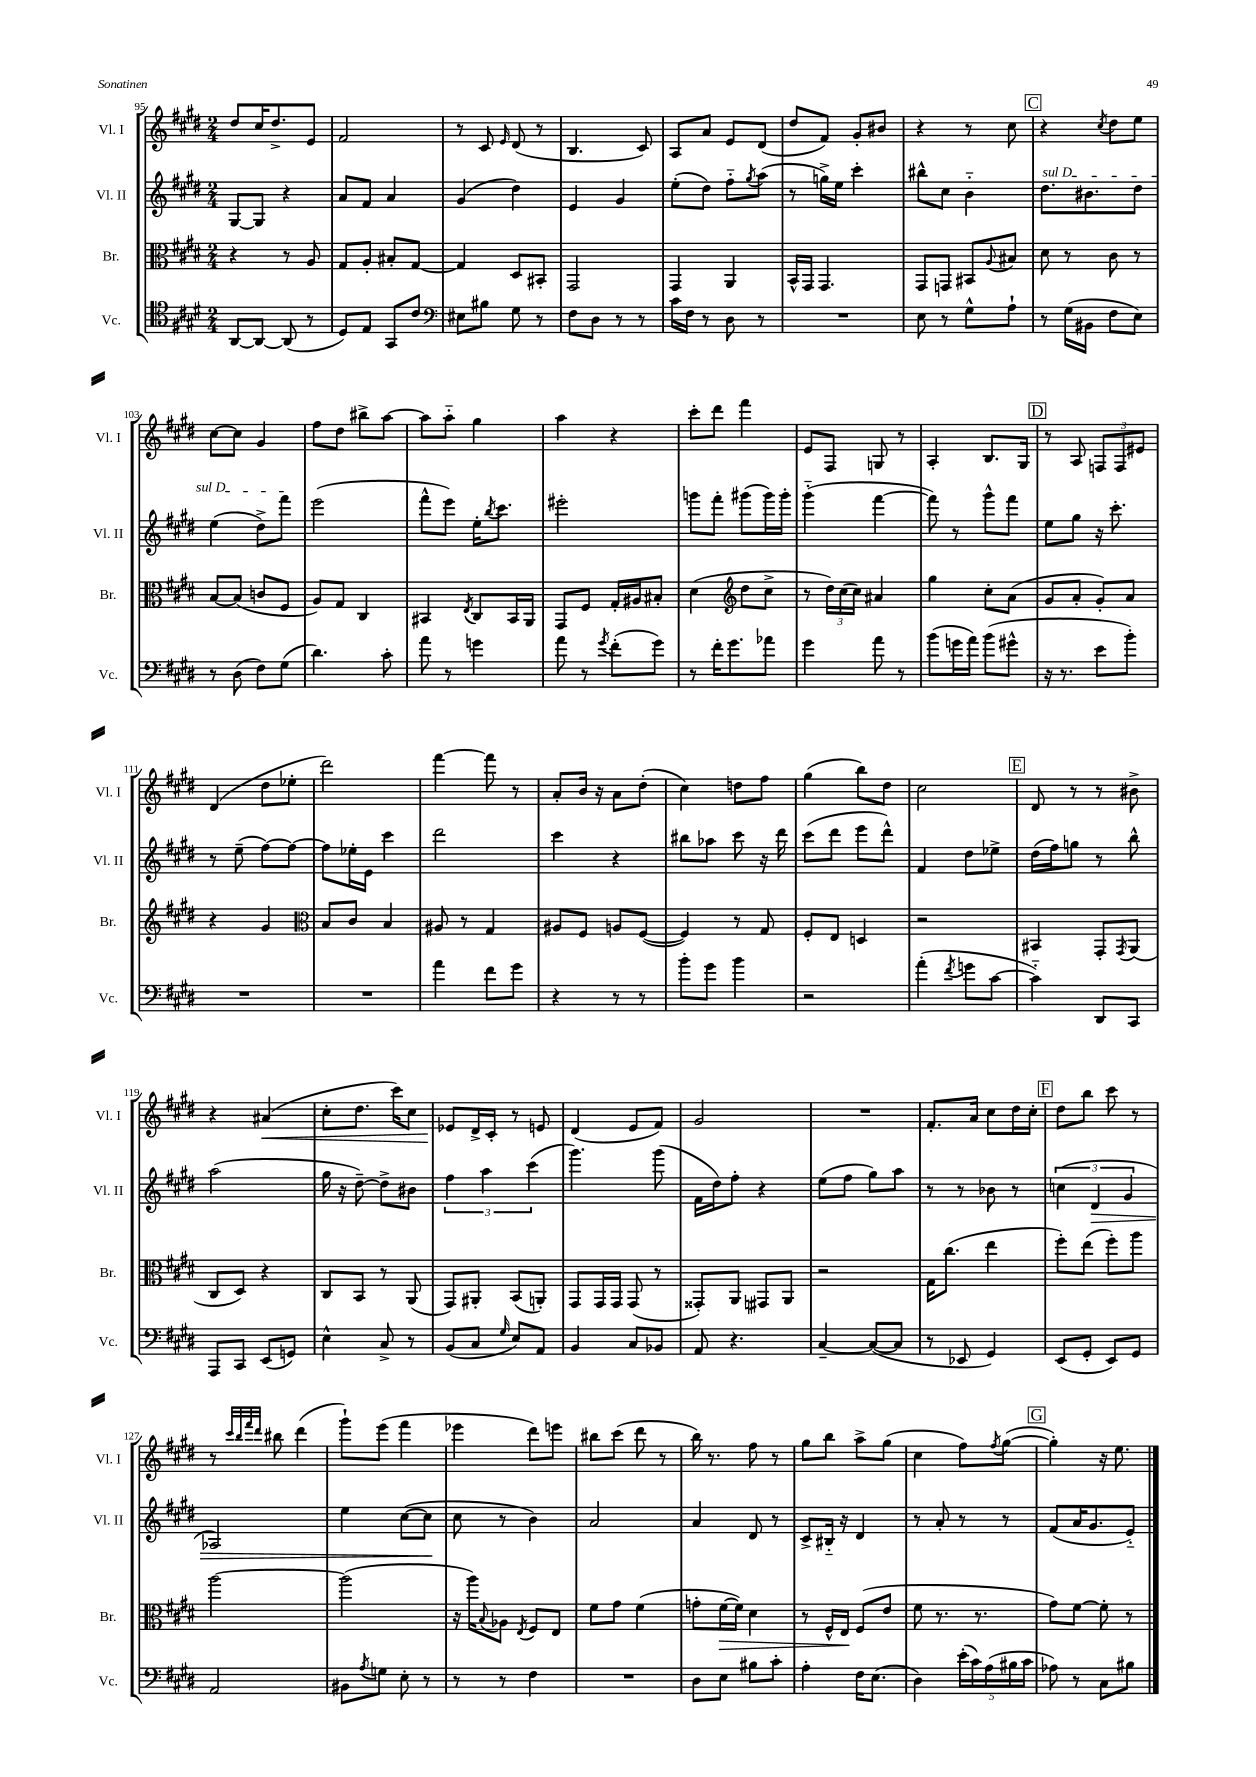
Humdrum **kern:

**kern	**kern	**dynam	**kern	**dynam	**kern	**dynam
*part4	*part3	*part3	*part2	*part2	*part1	*part1
*staff4	*staff3	*staff3	*staff2	*staff2	*staff1	*staff1
*I"Vc.	*I"Br.	*	*I"Vl. II	*	*I"Vl. I	*
*I'Vc.	*I'Br.	*	*I'Vl. II	*	*I'Vl. I	*
*clefC4	*clefC3	*	*clefG2	*	*clefG2	*
*k[f#c#g#d#]	*k[f#c#g#d#]	*	*k[f#c#g#d#]	*	*k[f#c#g#d#]	*
*M2/4	*M2/4	*	*M2/4	*	*M2/4	*
=95	=95	=95	=95	=95	=95	=95
[8AA/L	4r	.	[8G#/L	.	8dd#/L	.
8AA/J_	.	.	8G#/J]	.	16cc#/K	.
.	.	.	.	.	8.dd#^/	.
(8AA/]	8r	.	4r	.	.	.
8r	8A/	.	.	.	8e/J	.
=96	=96	=96	=96	=96	=96	=96
8D#/L)	8G#/L	.	8a/L	.	2f#/	.
8E/J	8A'/J	.	8f#/J	.	.	.
8GG#/L	8B#X'/L	.	4a/	.	.	.
8c#/J	[8G#/J	.	.	.	.	.
=97	=97	=97	=97	=97	=97	=97
*clefF4	*	*	*	*	*	*
8E#X\L	4G#/]	.	(4g#/	.	8r	.
8B#X\J	.	.	.	.	8c#/	.
.	.	.	.	.	16qqe/	.
8G#\	8D#/L	.	4dd#\)	.	(8d#/	.
8r	8BB#X'/J	.	.	.	8r	.
=98	=98	=98	=98	=98	=98	=98
8F#\L	2GG#/	.	4e/	.	4.B/	.
8D#\J	.	.	.	.	.	.
8r	.	.	4g#/	.	.	.
8r	.	.	.	.	8c#/)	.
=99	=99	=99	=99	=99	=99	=99
16c#\LL	4GG#/	.	(8ee'\L	.	8A/L	.
16F#\JJ	.	.	.	.	.	.
8r	.	.	8dd#\J)	.	8a/J	.
8D#\	4AA/	.	8ff#\L	.	8e/L	.
.	.	.	8qgg#/	.	.	.
8r	.	.	(8aa\J	.	(8d#/J	.
=100	=100	=100	=100	=100	=100	=100
2r	16BB^^/LL	.	8r	.	8dd#/L	.
.	16GG#/JJ	.	.	.	.	.
.	4.GG#/	.	16ggn^\LL)	.	8f#/J)	.
.	.	.	16ee\JJ	.	.	.
.	.	.	4ccc#'\	.	8g#'/L	.
.	.	.	.	.	8b#X/J	.
=101	=101	=101	=101	=101	=101	=101
8E\	8GG#/L	.	8bb#X^^\L	.	4r	.
8r	8GGn/J	.	8cc#\J	.	.	.
8G#^^\L	8BB#X/L	.	4b\	.	8r	.
.	8qqA/	.	.	.	.	.
8A`\J	8B#X/J	.	.	.	8cc#\	.
!!LO:REH:place=s1:t=C
=102	=102	=102	=102	=102	=102	=102
!	!	!	!LO:TX:a:i:t=sul D	!	!	!
8r	8d#\	.	8.dd#\L	.	4r	.
(16G#\LL	8r	.	.	.	.	.
16BB#X\JJ	.	.	8.b#X\	.	.	.
.	.	.	.	.	8qcc#/	.
8F#\L	8c#\	.	.	.	8dd#\L	.
8E\J)	8r	.	8dd#\J	.	8ee\J	.
!!LO:LB:g=z
=103	=103	=103	=103	=103	=103	=103
8r	[8B/L	.	(4ee\	.	[8cc#\L	.
(8D#\	(8B/J]	.	.	.	8cc#\J]	.
8F#\L)	8cn/L	.	8dd#^\L)	.	4g#/	.
(8G#\J	8F#/J	.	8fff#\J	.	.	.
=104	=104	=104	=104	=104	=104	=104
4.d#\)	8A/L)	.	(2eee\	.	8ff#\L	.
.	8G#/J	.	.	.	8dd#\J	.
.	4C#/	.	.	.	8bb#X^\L	.
8c#'\	.	.	.	.	[8aa\J	.
=105	=105	=105	=105	=105	=105	=105
8a\	4BB#X/	.	8fff#^^\L	.	8aa\L]	.
8r	.	.	8eee\J)	.	8aa\J	.
.	8qE/	.	.	.	.	.
4gn\	8C#/L	.	16ee'\KL	.	4gg#\	.
.	.	.	8qbb/	.	.	.
.	.	.	8.ccc#\J	.	.	.
.	16BB#/L	.	.	.	.	.
.	16AA/JJ	.	.	.	.	.
=106	=106	=106	=106	=106	=106	=106
8a\	8GG#/L	.	2eee#X'\	.	4aa\	.
8r	8F#/J	.	.	.	.	.
8qg#/	.	.	.	.	.	.
(8f#'\L	16G#'/LL	.	.	.	4r	.
.	16A#X/J	.	.	.	.	.
8g#\J)	8B#X'/J	.	.	.	.	.
=107	=107	=107	=107	=107	=107	=107
8r	(4d#\	.	8gggn\L	.	8ccc#'\L	.
16f#'\KL	.	.	8fff#'\J	.	8ddd#\J	.
8.g#\	.	.	.	.	.	.
*	*clefG2	*	*	*	*	*
.	8dd#\L	.	(8ggg#X\L	.	4fff#\	.
8a-X\J	8cc#^\J	.	16ggg#\L)	.	.	.
.	.	.	16ggg#'\JJ	.	.	.
=108	=108	=108	=108	=108	=108	=108
4g#\	8r	.	(4ggg#\	.	8e/L	.
.	24dd#\LL)	.	.	.	8F#/J	.
.	(24cc#\	.	.	.	.	.
.	24cc#\JJ)	.	.	.	.	.
8a\	4a#X/	.	[4fff#\	.	8Gn/	.
8r	.	.	.	.	8r	.
=109	=109	=109	=109	=109	=109	=109
(8b\L	4gg#\	.	8fff#\])	.	4A'/	.
16gn\L	.	.	8r	.	.	.
16a\JJ)	.	.	.	.	.	.
(8b\L	8cc#'\L	.	8ggg#^^\L	.	8.B/L	.
8g#X^^\J	(8a\J	.	8fff#\J	.	.	.
.	.	.	.	.	16G#/Jk	.
!!LO:REH:place=s1:t=D
=110	=110	=110	=110	=110	=110	=110
16r	8g#/L	.	8ee\L	.	8r	.
8.r	.	.	.	.	.	.
.	8a'/J	.	8gg#\J	.	8A/	.
8e\L	8g#'/L)	.	16r	.	12Fn/L	.
.	.	.	8.ccc#'\	.	.	.
.	.	.	.	.	12F/	.
8b'\J)	8a/J	.	.	.	.	.
.	.	.	.	.	12e#X/J	.
!!LO:LB:g=z
=111	=111	=111	=111	=111	=111	=111
2r	4r	.	8r	.	(4d#/	.
.	.	.	(8ee~\	.	.	.
.	4g#/	.	[8ff#\L)	.	8dd#\L	.
.	.	.	8ff#\J_	.	8ee-X'\J	.
=112	=112	=112	=112	=112	=112	=112
*	*clefC3	*	*	*	*	*
2r	8B/L	.	8ff#\L]	.	2ddd#\)	.
.	8c#/J	.	16ee-X'\L	.	.	.
.	.	.	16e\JJ	.	.	.
.	4B/	.	4ccc#\	.	.	.
=113	=113	=113	=113	=113	=113	=113
4a\	8A#X/	.	2ddd#\	.	[4fff#\	.
.	8r	.	.	.	.	.
8f#\L	4G#/	.	.	.	8fff#\]	.
8g#\J	.	.	.	.	8r	.
=114	=114	=114	=114	=114	=114	=114
4r	8A#X/L	.	4ccc#\	.	8a'/L	.
.	8F#/J	.	.	.	16b/Jk	.
.	.	.	.	.	16r	.
8r	8An/L	.	4r	.	8a\L	.
8r	([8F#/J	.	.	.	(8dd#'\J	.
=115	=115	=115	=115	=115	=115	=115
8b'\L	4F#/])	.	8bb#X\L	.	4cc#\)	.
8g#\J	.	.	8aa-X\J	.	.	.
4b\	8r	.	8ccc#\	.	8ddn\L	.
.	8G#/	.	16r	.	8ff#\J	.
.	.	.	16ddd#\	.	.	.
=116	=116	=116	=116	=116	=116	=116
2r	8F#'/L	.	(8ccc#\L	.	(4gg#\	.
.	8E/J	.	8ddd#\J	.	.	.
.	4Dn/	.	8eee\L	.	8bb\L)	.
.	.	.	8ddd#^^\J)	.	8dd#\J	.
=117	=117	=117	=117	=117	=117	=117
(4a'\	2r	.	4f#/	.	2cc#\	.
8qf#/	.	.	.	.	.	.
8gn\L	.	.	8dd#\L	.	.	.
[8c#\J	.	.	8ee-X^\J	.	.	.
!!LO:REH:place=s1:t=E
=118	=118	=118	=118	=118	=118	=118
4c#\])	4BB#X/	.	(16dd#\LL	.	8d#/	.
.	.	.	16ff#\J)	.	.	.
.	.	.	8ggn\J	.	8r	.
8DD#/L	8GG#'/L	.	8r	.	8r	.
.	8qGG#/	.	.	.	.	.
8CC#/J	(8AA/J	.	8bb^^\	.	8b#X^\	.
!!LO:LB:g=z
=119	=119	=119	=119	=119	=119	=119
8AAA/L	8C#/L	.	(2aa\	.	4r	.
8CC#/J	8D#/J)	.	.	.	.	.
!	!	!	!	!	!	!LO:HP:b
(8EE/L	4r	.	.	.	(4a#X/	<
8GGn/J)	.	.	.	.	.	.
=120	=120	=120	=120	=120	=120	=120
4E^^\	8C#/L	.	16gg#\	.	8cc#'\L	.
.	.	.	16r	.	.	.
.	8BB/J	.	[8dd#~\)	.	8.dd#\J	.
8C#^/	8r	.	8dd#^\L]	.	.	.
.	.	.	.	.	16ccc#\KL)	.
8r	(8AA/	.	8b#X\J	.	8cc#\J	.
=121	=121	=121	=121	=121	=121	=121
(8BB/L	8GG#/L)	.	6ff#\	.	8e-X/L	.
8C#/J	8AA#X'/J	.	.	.	16d#^/L	[
.	.	.	6aa\	.	.	.
.	.	.	.	.	16c#'/JJ	.
16qqG#/	.	.	.	.	.	.
8E/L)	(8BB/L	.	.	.	8r	.
.	.	.	(6ccc#\	.	.	.
8AA/J	8AAn'/J)	.	.	.	8en/	.
=122	=122	=122	=122	=122	=122	=122
4BB/	8GG#/L	.	4.ggg#\)	.	(4d#/	.
.	16GG#/L	.	.	.	.	.
.	16GG#/JJ	.	.	.	.	.
8C#/L	(8GG#/	.	.	.	8e/L	.
8BB-X/J	8r	.	(8ggg#\	.	8f#/J)	.
=123	=123	=123	=123	=123	=123	=123
8AA/	8GG##X'/L)	.	16f#\LL	.	2g#/	.
.	.	.	16dd#\J)	.	.	.
4.r	8AA/J	.	8ff#'\J	.	.	.
.	8GG#X/L	.	4r	.	.	.
.	8AA/J	.	.	.	.	.
=124	=124	=124	=124	=124	=124	=124
[4C#~/	2r	.	(8ee\L	.	2r	.
.	.	.	8ff#\J	.	.	.
(8C#/L_	.	.	8gg#\L)	.	.	.
8C#/J]	.	.	8aa\J	.	.	.
=125	=125	=125	=125	=125	=125	=125
8r	16G#\KL	.	8r	.	8.f#'/L	.
.	(8.cc#\J	.	.	.	.	.
8EE-X/	.	.	8r	.	.	.
.	.	.	.	.	16a/Jk	.
4GG#/)	4ee\	.	8b-X\	.	8cc#\L	.
.	.	.	8r	.	16dd#\L	.
.	.	.	.	.	16cc#'\JJ	.
!!LO:REH:place=s1:t=F
=126	=126	=126	=126	=126	=126	=126
(8EE/L	8ff#'\L)	.	(6ccn\	.	8dd#\L	.
8GG#'/J	(8ee\J	.	.	.	8bb\J	.
!	!	!	!	!LO:HP:b	!	!
.	.	.	6d#/	>	.	.
8EE/L)	8ff#'\L)	.	.	.	8ccc#\	.
.	.	.	6g#/	.	.	.
8GG#/J	8aa\J	.	.	.	8r	.
!!LO:LB:g=z
=127	=127	=127	=127	=127	=127	=127
2AA/	[2aa\	.	2A-X/)	.	8r	.
.	.	.	.	.	32qqccc#/LLL	.
.	.	.	.	.	32qqbb/	.
.	.	.	.	.	32qqfff#/	.
.	.	.	.	.	32qqddd#/JJJ	.
.	.	.	.	.	8bb#X\	.
.	.	.	.	.	(4ddd#\	.
=128	=128	=128	=128	=128	=128	=128
8BB#X\L	(2aa\]	.	4ee\	.	8ggg#`\L)	.
8qA/	.	.	.	.	.	.
8Gn\J	.	.	.	.	(8eee\J	.
8E'\	.	.	([8cc#\L	.	4fff#\	.
8r	.	.	8cc#\J]	.	.	.
.	.	.	.	]	.	.
=129	=129	=129	=129	=129	=129	=129
8r	16r	.	8cc#\	.	4eee-X\	.
.	16aa\KL)	.	.	.	.	.
.	8qqB/	.	.	.	.	.
8r	8A-X\J	.	8r	.	.	.
.	8qE/	.	.	.	.	.
4F#\	8F#/L	.	4b\)	.	8ddd#\L)	.
.	8E/J	.	.	.	8eeen\J	.
=130	=130	=130	=130	=130	=130	=130
2r	8f#\L	.	2a/	.	8bb#X\L	.
.	8g#\J	.	.	.	(8ccc#\J	.
.	(4f#\	.	.	.	8ddd#\	.
.	.	.	.	.	8r	.
=131	=131	=131	=131	=131	=131	=131
8D#\L	8gn'\L	.	4a/	.	16bb\)	.
.	.	.	.	.	8.r	.
!	!	!LO:HP:b	!	!	!	!
8E\J	[16f#\L	>	.	.	.	.
.	16f#\JJ])	.	.	.	.	.
8B#X\L	4d#\	.	8d#/	.	8ff#\	.
8c#'\J	.	.	8r	.	8r	.
=132	=132	=132	=132	=132	=132	=132
4A'\	8r	.	8c#^/L	.	8gg#\L	.
.	16F#^^/LL	.	16B#X/Jk	.	8bb\J	.
.	16E/JJ	.	16r	.	.	.
16F#\KL	(8F#/L	]	4d#/	.	8aa^\L	.
(8.E\J	.	.	.	.	.	.
.	8e/J	.	.	.	(8gg#\J	.
=133	=133	=133	=133	=133	=133	=133
4D#\)	8f#\	.	8r	.	4cc#\	.
.	8.r	.	8a'/	.	.	.
(20e'\LL	.	.	8r	.	8ff#\L)	.
20c#\)	.	.	.	.	.	.
.	8.r	.	.	.	.	.
(20A\	.	.	.	.	.	.
.	.	.	.	.	8qff#/	.
.	.	.	8r	.	([8gg#\J	.
20B#X\	.	.	.	.	.	.
20c#\JJ	.	.	.	.	.	.
!!LO:REH:place=s1:t=G
=134	=134	=134	=134	=134	=134	=134
8A-X\)	8g#\L)	.	(8f#/L	.	4gg#'\])	.
8r	[8f#\J	.	16a/K	.	.	.
.	.	.	8.g#/	.	.	.
8C#\L	8f#'\]	.	.	.	16r	.
.	.	.	.	.	8.ee\	.
8B#X\J	8r	.	8e/J)	.	.	.
==	==	==	==	==	==	==
*-	*-	*-	*-	*-	*-	*-
